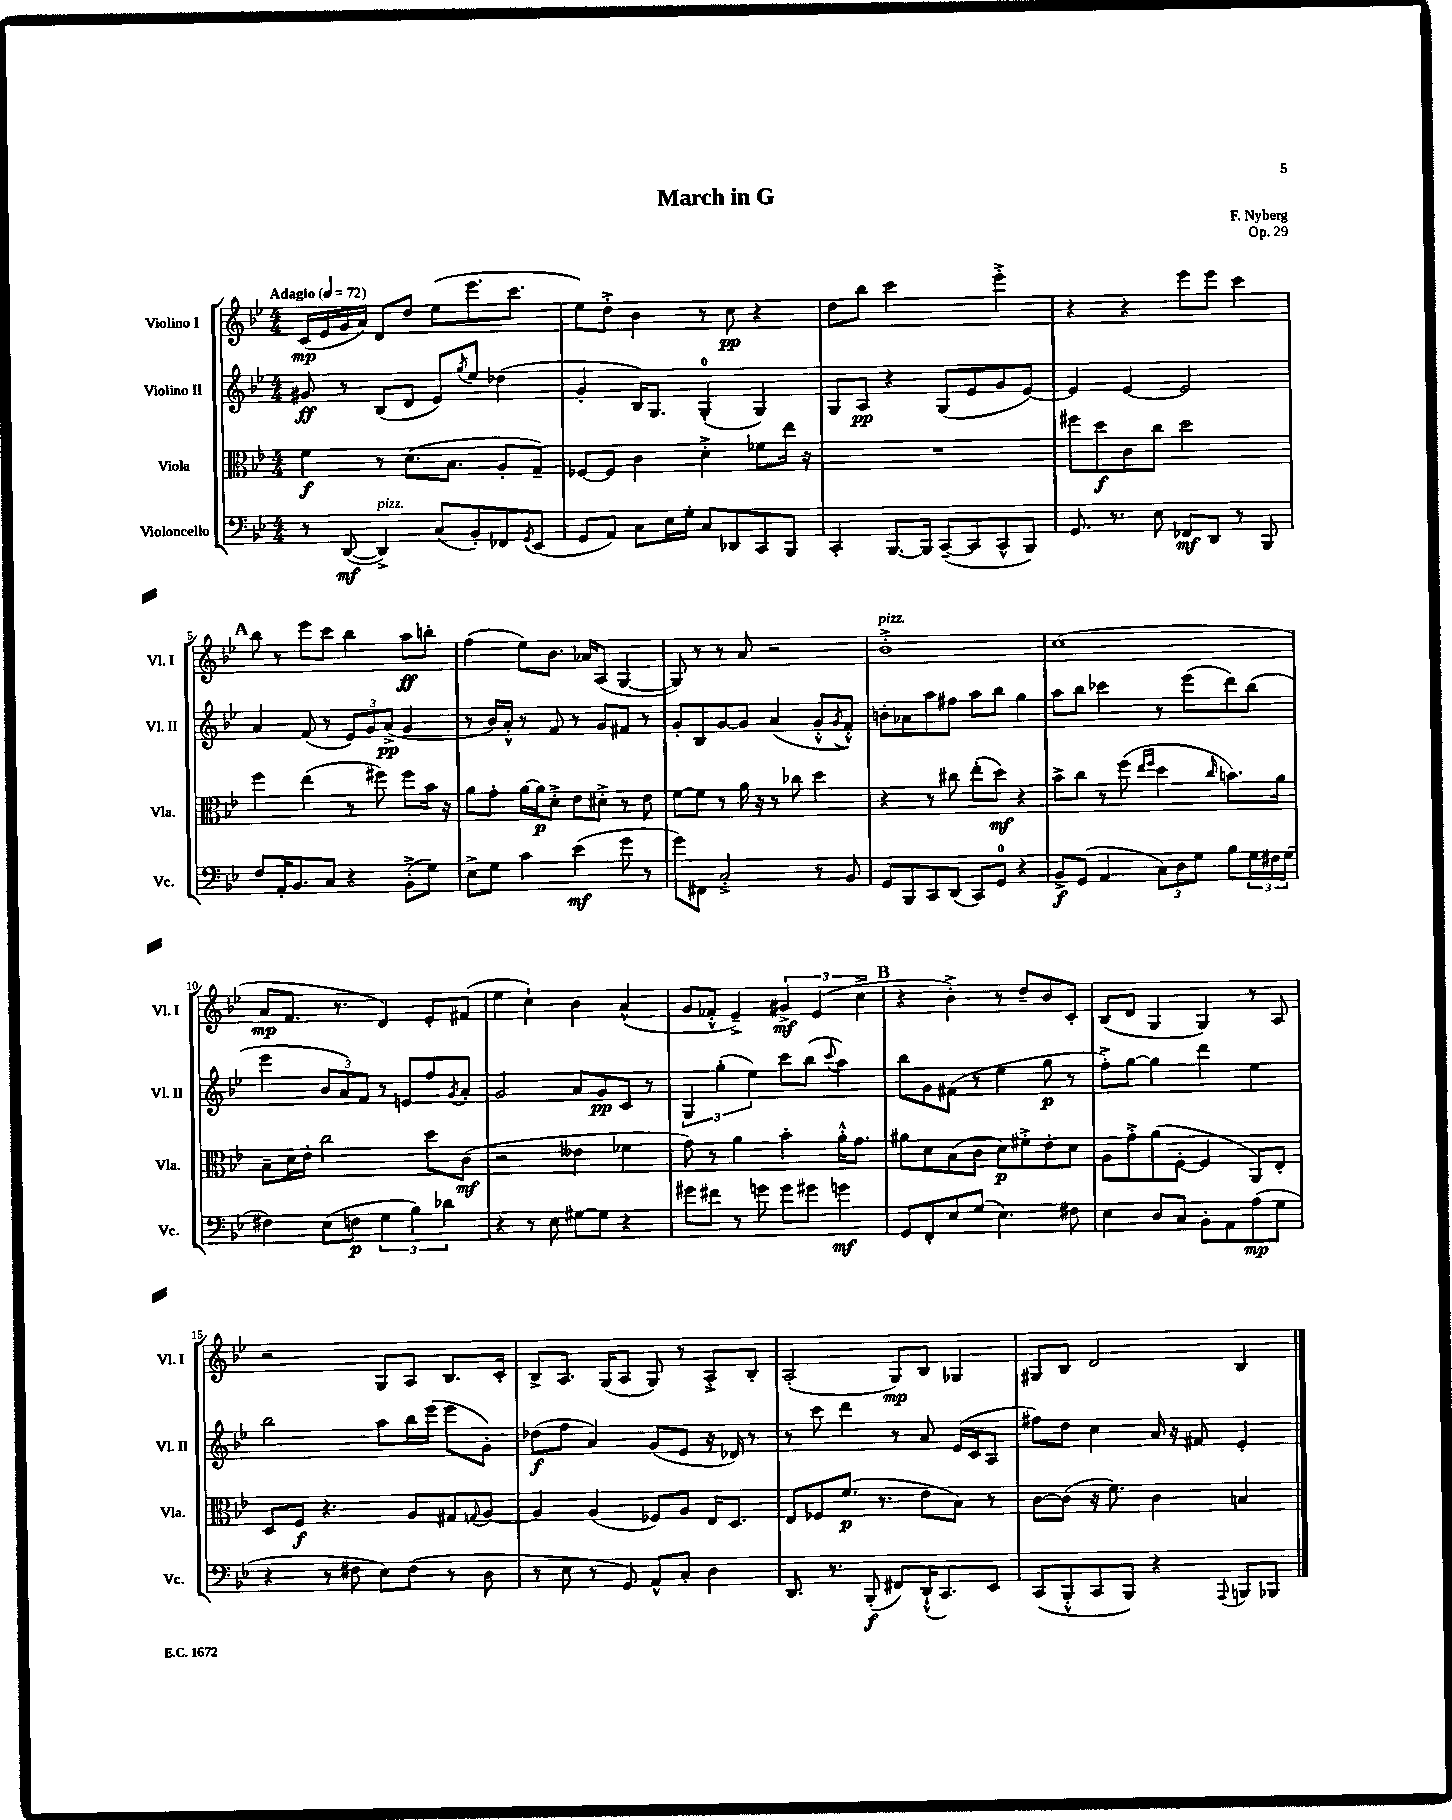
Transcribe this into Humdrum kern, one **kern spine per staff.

**kern	**kern	**kern	**kern
*staff4	*staff3	*staff2	*staff1
*clefF4	*clefC3	*clefG2	*clefG2
*k[b-e-]	*k[b-e-]	*k[b-e-]	*k[b-e-]
*M4/4	*M4/4	*M4/4	*M4/4
*MM72	*MM72	*MM72	*MM72
8r	4f	8g#	(16c
.	.	.	16e-
([8DD	.	8r	16g
.	.	.	16a)
4DD^])	8r	(8B-	8d
.	(8.d	8d	8dd
(8C	.	8e-)	(8ee-
.	8.B-	.	.
.	.	8qgg	.
8BB-')	.	8ee-	8.eee-
8FF-	8A'	(4dd-	.
.	.	.	8.ccc
8qGG	.	.	.
(8EE-	8G~)	.	.
=	=	=	=
8GG	[8F-	4g'	8ee-)
8AA)	8F-]	.	8dd'^
8C	4c	16B-)	4b-
.	.	8.G	.
16E-	.	.	.
16G'	.	.	.
8C	4d'^	(4G'	8r
8DD-	.	.	8cc
8CC	8f-	4G)	4r
8BBB-	16ee-	.	.
.	16r	.	.
=	=	=	=
4CC'	1r	8G	8dd
.	.	8A	8bb-
[8.BBB-	.	4r	2ccc
16BBB-]	.	.	.
([8CC~	.	(8G	.
8CC]	.	8e-	.
8CC^^	.	8g	4eee-'^
8BBB-)	.	[8e-)	.
=	=	=	=
8.GG	8ff#	4e-]	4r
.	8dd	.	.
8.r	.	.	.
.	8c	[4e-	4r
8E-	8cc	.	.
8FF-	2dd	2e-]	8eee-
8DD	.	.	8eee-
8r	.	.	4ccc
8BBB-	.	.	.
=	=	=	=
8F	4ff	4a	8bb-
16AA'	.	.	8r
8.BB-	.	.	.
.	(4ee-	(8f	8eee-
8C	.	8r	8ccc
4r	8r	12e-)	4bb-
.	.	12g	.
.	8ff#)	.	.
.	.	(12a^	.
(8BB-'^	8ff#	4g	8aa
8G)	16b-	.	8bb'
.	16r	.	.
=	=	=	=
8E-^	8a	8r	(4ff
8G	8g'	16b-)	.
.	.	16a'^^	.
4c	[16a	8r	8ee-)
.	16a]	.	.
.	8d'^	8f	8.b-
(4e-	8e-	8r	.
.	.	.	16a-
.	8d#'^	8g	(8A
8g	8r	8f#	[4G
8r	8e-	8r	.
=	=	=	=
8g)	[8f	8g'	8G])
8FF#	8f]	8B-	8r
2C'^	8r	[8g	8r
.	16a	8g]	8a
.	16r	.	.
.	8r	(4a	2r
.	8cc-	.	.
8r	4dd	8g'^^	.
.	.	8qg	.
8BB-	.	8f'^^)	.
=	=	=	=
8GG	4r	8b'	1b-'^
8BBB-	.	8a-	.
8CC	8r	8aa	.
(8DD	8cc#	8ff#	.
8CC)	(8ee-'	8aa	.
8GG	8dd)	8bb-	.
4r	4r	4gg	.
=	=	=	=
8BB-^	8b-^	8aa	(1cc
(8GG	8cc	8bb-	.
4AA	8r	4ccc-	.
.	(8ff	.	.
.	16qqee-	.	.
.	16qqff	.	.
12C)	4dd	8r	.
12D	.	.	.
.	.	(8eee-	.
12G	.	.	.
.	16qqcc	.	.
8B-	8.b)	8ddd)	.
24G	.	(8bb-	.
24F#	.	.	.
.	16a	.	.
(24G	.	.	.
=	=	=	=
4F#)	8B-~	4eee-	8a
.	16d	.	8.f
.	16e-'	.	.
(8E-	2cc	12b-	.
.	.	.	8.r
.	.	12a)	.
8F	.	.	.
.	.	12f	.
6G	.	8r	4d)
.	.	8e	.
6B-)	.	.	.
.	8dd	8ff	8e-'
6d-	.	.	.
.	.	8qg	.
.	(8c	8a'	(8f#
=	=	=	=
4r	2r	2g	4ee-
8r	.	.	4cc`)
8E-	.	.	.
[8G#	4e--	8a	4b-
8G#]	.	8g	.
4r	4f-	8c	(4a^^
.	.	8r	.
=	=	=	=
8g#	8g)	6G	8g
8f#	8r	.	8f-'^^
.	.	(6gg'	.
8r	4a	.	4e-~^)
.	.	6ee-)	.
8g	.	.	.
8g	4b-'	8ccc	6g#^
8g#	.	(8bb-	.
.	.	.	(6e-
.	.	8qqccc	.
4g	16a'^^	4aa)	.
.	8.g	.	.
.	.	.	6cc^
=	=	=	=
8GG	8a#	8bb-	4r
8FF'	8d	8g	.
8E-	(8B-	(8f#	4b-'^)
(8G	8c	8r	.
4.E-)	8d)	4ee-	8r
.	8f#'^	.	8dd~
.	8e-'	8gg	8b-
8F#	8d	8r	8c'
=	=	=	=
4E-	8A	8ff'^)	(8B-
.	8g'^	[8gg	8d
8D	(8a	4gg]	4G
8C	[8F'	.	.
8BB-'	4F]	4ddd	4G)
8AA	.	.	.
(8A	8AA)	4ee-	8r
8G	8E-'	.	8A
=	=	=	=
4r	8D	2bb-	2r
.	8F	.	.
8r	4.r	.	.
8F#	.	.	.
8E-)	.	8aa	8G
(8F#	8A	16bb-	8A
.	.	(16eee-	.
8r	8G#	8eee-	8.B-
.	8qqG	.	.
8D	[8A	8g')	.
.	.	.	16c'
=	=	=	=
8r	4A]	(8dd-	8B-^
8E-	.	8ff	8.A
8r	(4A	4a)	.
.	.	.	(16G
8GG)	.	.	8A
8AA^^	8F-)	(8g	8G)
8C'	8A	8e-	8r
4D	16E-	16r	8A'^
.	8.D	16d-)	.
.	.	8r	8B-'
=	=	=	=
8.DD	8E-	8r	(2A'
.	8F-	8ccc	.
8.r	.	.	.
.	(8.f	4ddd	.
(8BBB-'	.	.	.
.	8.r	.	.
8FF#)	.	8r	8G)
(16DD`^^	8e-	8a	8B-
8.CC)	.	.	.
.	8B-)	(16e-	4G-
.	.	16c	.
8EE-	8r	8A	.
=	=	=	=
(8CC	[8c	8ff#)	8G#
8BBB-'^^	(8c]	8dd	8B-
8CC	16r	4cc	2d
.	8.f)	.	.
8BBB-)	.	.	.
4r	4c	16a	.
.	.	16r	.
.	.	8f#	.
8qqAAA	.	.	.
8BBB	4B	4e-'	4B-
8BBB-	.	.	.
==	==	==	==
*-	*-	*-	*-
